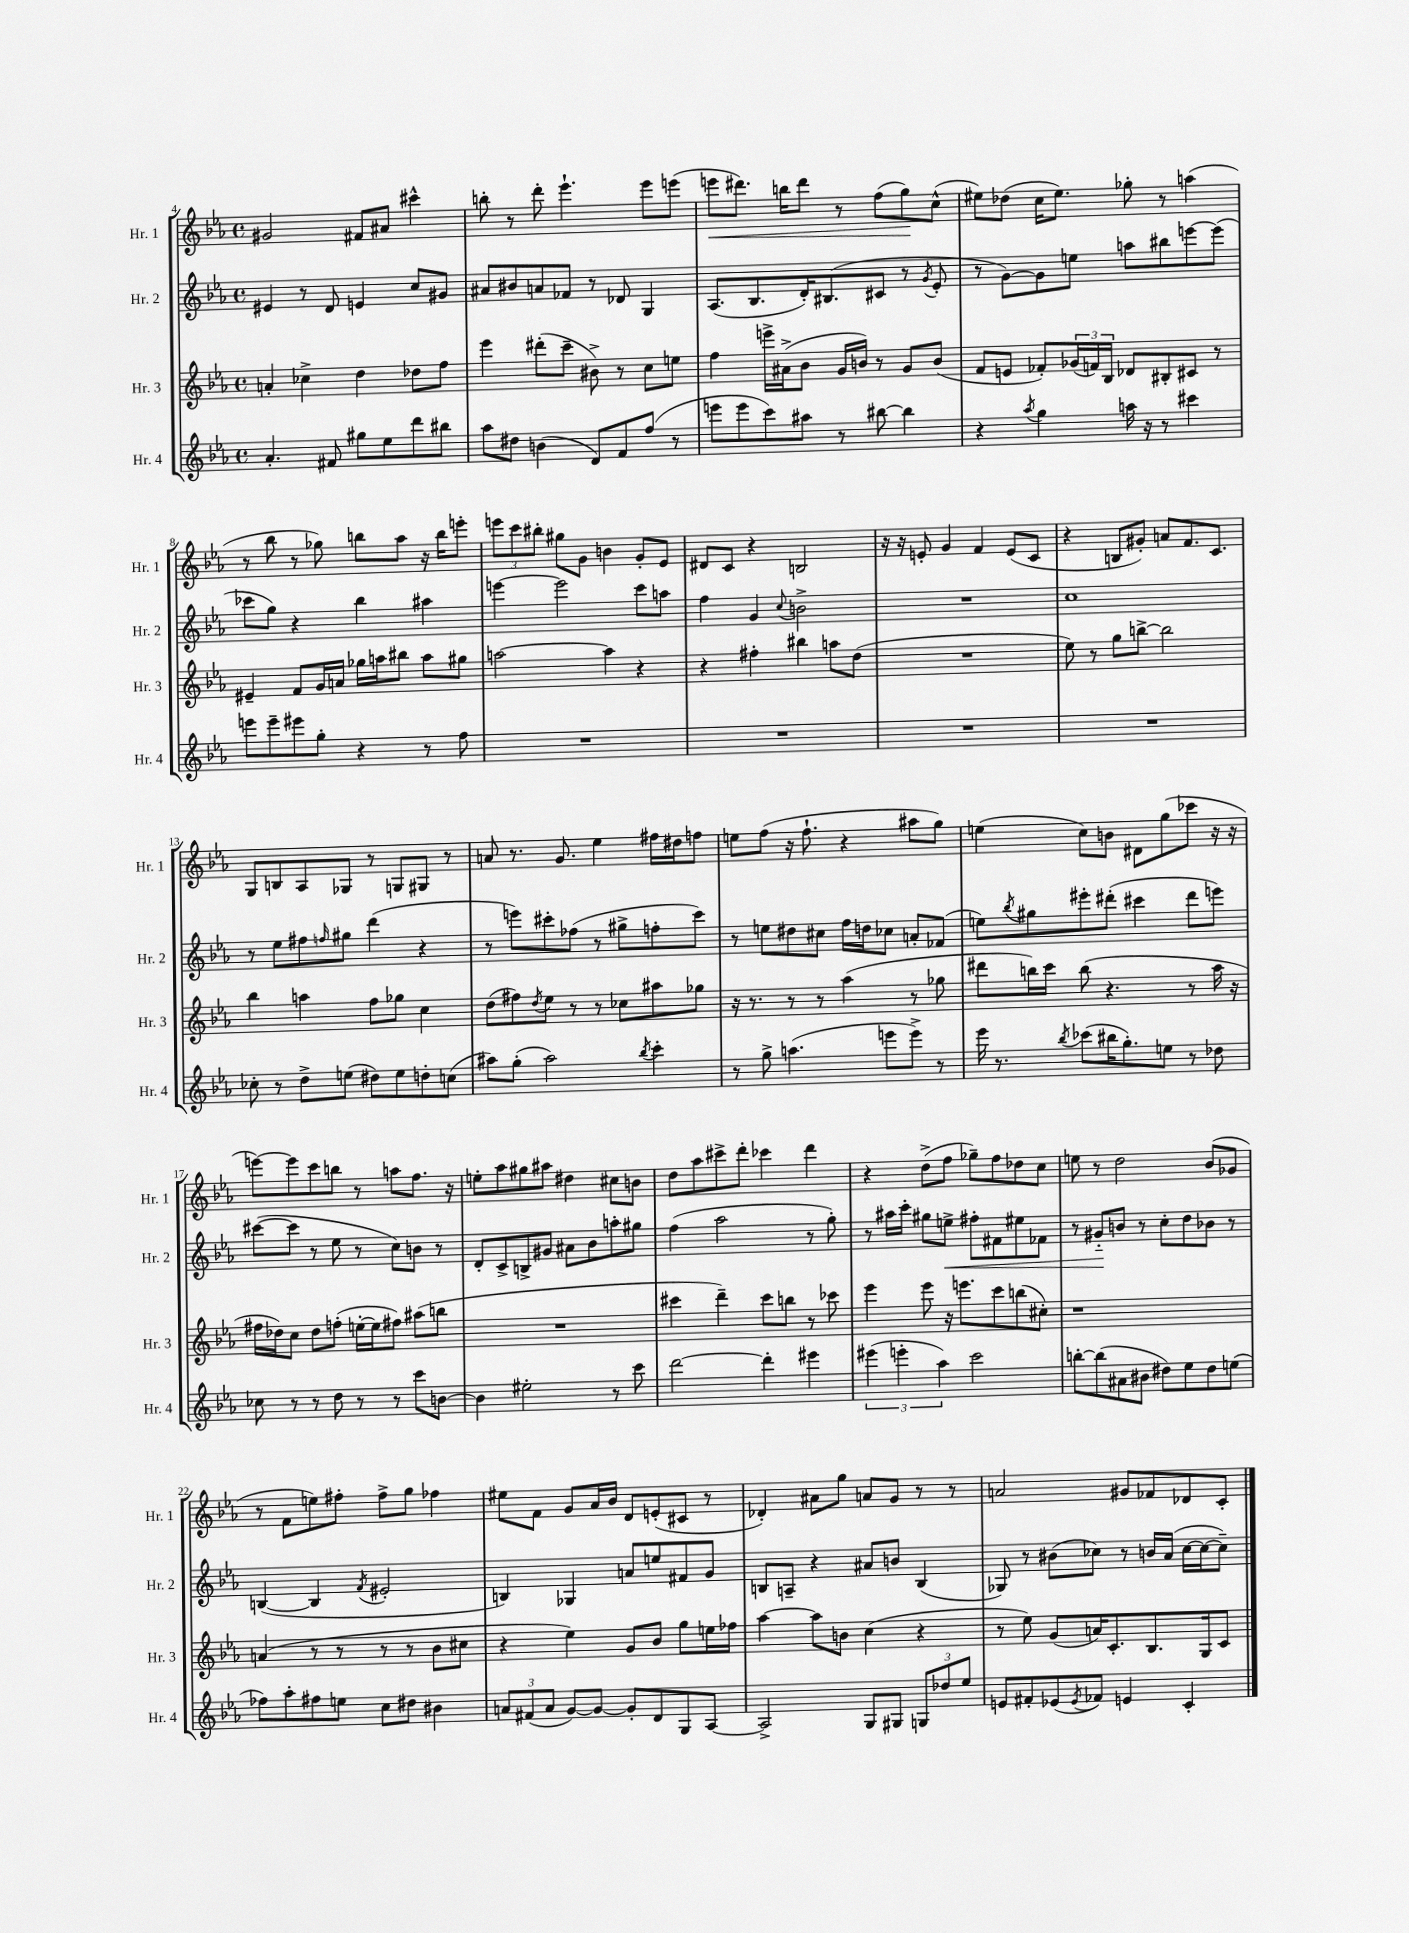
<<
\new StaffGroup <<
\new Staff = "s0" \with { instrumentName = "Hr. 1" shortInstrumentName = "Hr. 1" } {
    \clef treble \key ees \major \defaultTimeSignature \time 4/4
    gis'2 fis'8 ais'8 cis'''4-^ |
    b''8-. r8 d'''8-. ees'''4.-! ees'''8 e'''8( |
    e'''8\< dis'''8.) b''16 dis'''8 r8 f''8( g''8\!) c''8-^( |
    eis''8) des''8( c''16 eis''8.) ges''8-. r8 a''4( |
    r8 bes''8 r8 ges''8) b''8 aes''8 r16 b''16 e'''8-. |
    \tuplet 3/2 { e'''8 c'''8 bis''8-. } gis''8 g'8 b'4 g'8-. ees'8 |
    dis'8 c'8 r4 b2 |
    r16 r16 e'8-. g'4 f'4 e'8( c'8 |
    r4 b8 gis'8-.) a'8 f'8. c'8. |
    g8 b8 aes8 ges8 r8 g8 gis8 r8 |
    a'8 r8. g'8. ees''4 fis''16 dis''16 f''8 |
    e''8 f''8( r16 f''8.-! r4 ais''8 g''8) |
    e''4( c''8) b'8 dis'8 g''8( ces'''8 r16 r16 |
    e'''8~) e'''8 c'''8 b''8 r8 a''8 f''8. r16 |
    e''8-. aes''8 gis''8 ais''8 dis''4 cis''8 b'8 |
    d''8 aes''8 cis'''8-> d'''8-. ces'''4 d'''4 |
    r4 d''8->( f''8 ges''8--) f''8 des''8 c''8 |
    e''8 r8 d''2 bes'8( ges'8 |
    r8 f'8 e''8) fis''8-. fis''8-> g''8 fes''4 |
    eis''8 f'8 g'8 aes'16 bes'16 d'8 e'8-.( cis'8 r8 |
    des'4-.) ais'8 g''8 a'8 g'8 r8 r8 |
    a'2 gis'8 fes'8 des'8 c'8-. \bar "|." |
}
\new Staff = "s1" \with { instrumentName = "Hr. 2" shortInstrumentName = "Hr. 2" } {
    \clef treble \key ees \major \defaultTimeSignature \time 4/4
    eis'4 r8 d'8 e'4 c''8 gis'8 |
    ais'8 bis'8 a'8 fes'8 r8 des'8 g4 |
    aes8.( bes8. d'16-.) bis8.( cis'8 r8 \acciaccatura { g'8 } ees'8-. |
    r8 g'8~) g'8 e''8 a''8 bis''8 e'''8~ e'''8( |
    ces'''8 g''8) r4 bes''4 ais''4 |
    e'''4~ e'''2 c'''8 a''8 |
    f''4 g'4 \appoggiatura { c''8 } b'2-> |
    R1 |
    c''1 |
    r8 ees''8 fis''8 \grace { f''16 } gis''8 d'''4( r4 |
    r8 e'''8) cis'''8-. fes''8( r8 gis''8-> f''8-. cis'''8) |
    r8 e''8 dis''8 cis''8 f''16 d''16 ces''8 a'8-. fes'8( |
    e''8) \acciaccatura { bes''8 } gis''8 eis'''8-. dis'''8-.( cis'''4 dis'''8 e'''8) |
    cis'''8~( cis'''8 r8 ees''8 r8 c''8) b'8 r8 |
    d'8-. c'8-> b8-> gis'8 ais'8 bes'8 a''8-. gis''8 |
    f''4( aes''2 r8 g''8-.) |
    r8 ais''16 c'''16-. gis''8 e''8->\< fis''8-. fis'8 eis''8 fes'8 |
    r8 gis'8-_\! b'8 r8 c''8-. d''8 bes'8 r8 |
    b4~( b4 \acciaccatura { f'8 } eis'2-. |
    b4) ges4 a'8 e''8 fis'8 g'8 |
    b8 a8-- r4 ais'8 b'8 b4( |
    ges8) r8 bis'8( ces''8) r8 b'16 aes'16( ces''16~ ces''16~ ces''8--) \bar "|." |
}
\new Staff = "s2" \with { instrumentName = "Hr. 3" shortInstrumentName = "Hr. 3" } {
    \clef treble \key ees \major \defaultTimeSignature \time 4/4
    a'4-. ces''4-> d''4 des''8 f''8 |
    ees'''4 dis'''8-.( c'''8-- bis'8->) r8 c''8 e''8 |
    f''4 e'''16-> ais'16->( bes'8 g'16 b'16) r8 g'8 b'8( |
    f'8 e'8 fes'8-.) \tuplet 3/2 { ges'16( f'16) bes16 } des'8 bis8-. cis'8 r8 |
    eis'4-- f'8 g'16 a'16 ges''16 a''16 bis''8 a''8 gis''8 |
    a''2~ a''4 r4 |
    r4 fis''4-. bis''4 a''8 d''8( |
    R1 |
    ees''8) r8 g''8 b''8~-> b''2 |
    bes''4 a''4 f''8 ges''8 c''4 |
    d''8( fis''8) \acciaccatura { d''8 } ees''8 r8 r8 ces''8 ais''8 ges''8 |
    r16 r8. r8 r8 aes''4( r8 ges''8 |
    dis'''8 b''16) c'''16 b''8( r4. r8 aes''16 r16 |
    fis''16 des''16) c''8 des''8 f''8-.( e''16~-. e''16 fis''8) ais''8( b''8 |
    R1 |
    cis'''4 d'''4--) cis'''8 b''8 r8 ces'''8 |
    ees'''4 ees'''8 r16 e'''8. c'''8 b''8( cis''8-.) |
    r1 |
    a'4( r8 r8 r8 r8 bes'8 cis''8 |
    r4 ees''4) g'8 bes'8 g''8 e''16 fes''16 |
    aes''4~ aes''8 b'8 c''4( r4 |
    r8 ees''8) g'8( a'16) c'8.-. bes8. g16 c'8 \bar "|." |
}
\new Staff = "s3" \with { instrumentName = "Hr. 4" shortInstrumentName = "Hr. 4" } {
    \clef treble \key ees \major \defaultTimeSignature \time 4/4
    aes'4.-. fis'8 gis''8 ees''8 d'''8 bis''8 |
    aes''8 dis''8 b'4( d'8) f'8 f''8( r8 |
    e'''8 e'''8 c'''8) ais''8 r8 bis''8~ bis''4 |
    r4 \acciaccatura { aes''8 } g''4 a''16 r16 r8 cis'''4 |
    e'''8 e'''8-- eis'''8 g''8-. r4 r8 f''8 |
    R1 |
    R1 |
    R1 |
    R1 |
    ces''8-. r8 d''8-> e''8( dis''8) e''8 d''8-. c''8( |
    ais''8) g''8-.( ais''2) \acciaccatura { bes''8 } c'''4-. |
    r8 g''8-> a''4.( e'''8 e'''8->) r8 |
    ees'''16 r8. \acciaccatura { bes''8 } ces'''8( bis''16 g''8.-.) e''8 r8 des''8 |
    ces''8 r8 r8 d''8 r8 r8 c'''8 b'8~ |
    b'4 eis''2-. r8 c'''8 |
    d'''2~ d'''4-. eis'''4 |
    \tuplet 3/2 { eis'''4( e'''4-. aes''4) } c'''2 |
    b''8~-. b''8( ais'8 bis'8 dis''8) ees''8 dis''8 e''8( |
    fes''8) aes''8-. fis''8 e''8 c''8 dis''8 bis'4 |
    \tuplet 3/2 { a'8 fis'8( a'8 } g'8~) g'8~ g'8-. d'8 g8 aes8~ |
    aes2-> g8 gis8 \tuplet 3/2 { g8 des''8 ees''8 } |
    e'8 fis'8-. ees'8( \acciaccatura { ees'8 } fes'8) e'4 c'4-. \bar "|." |
}
>>
>>
\layout { \context { \Score currentBarNumber = #4 } }
